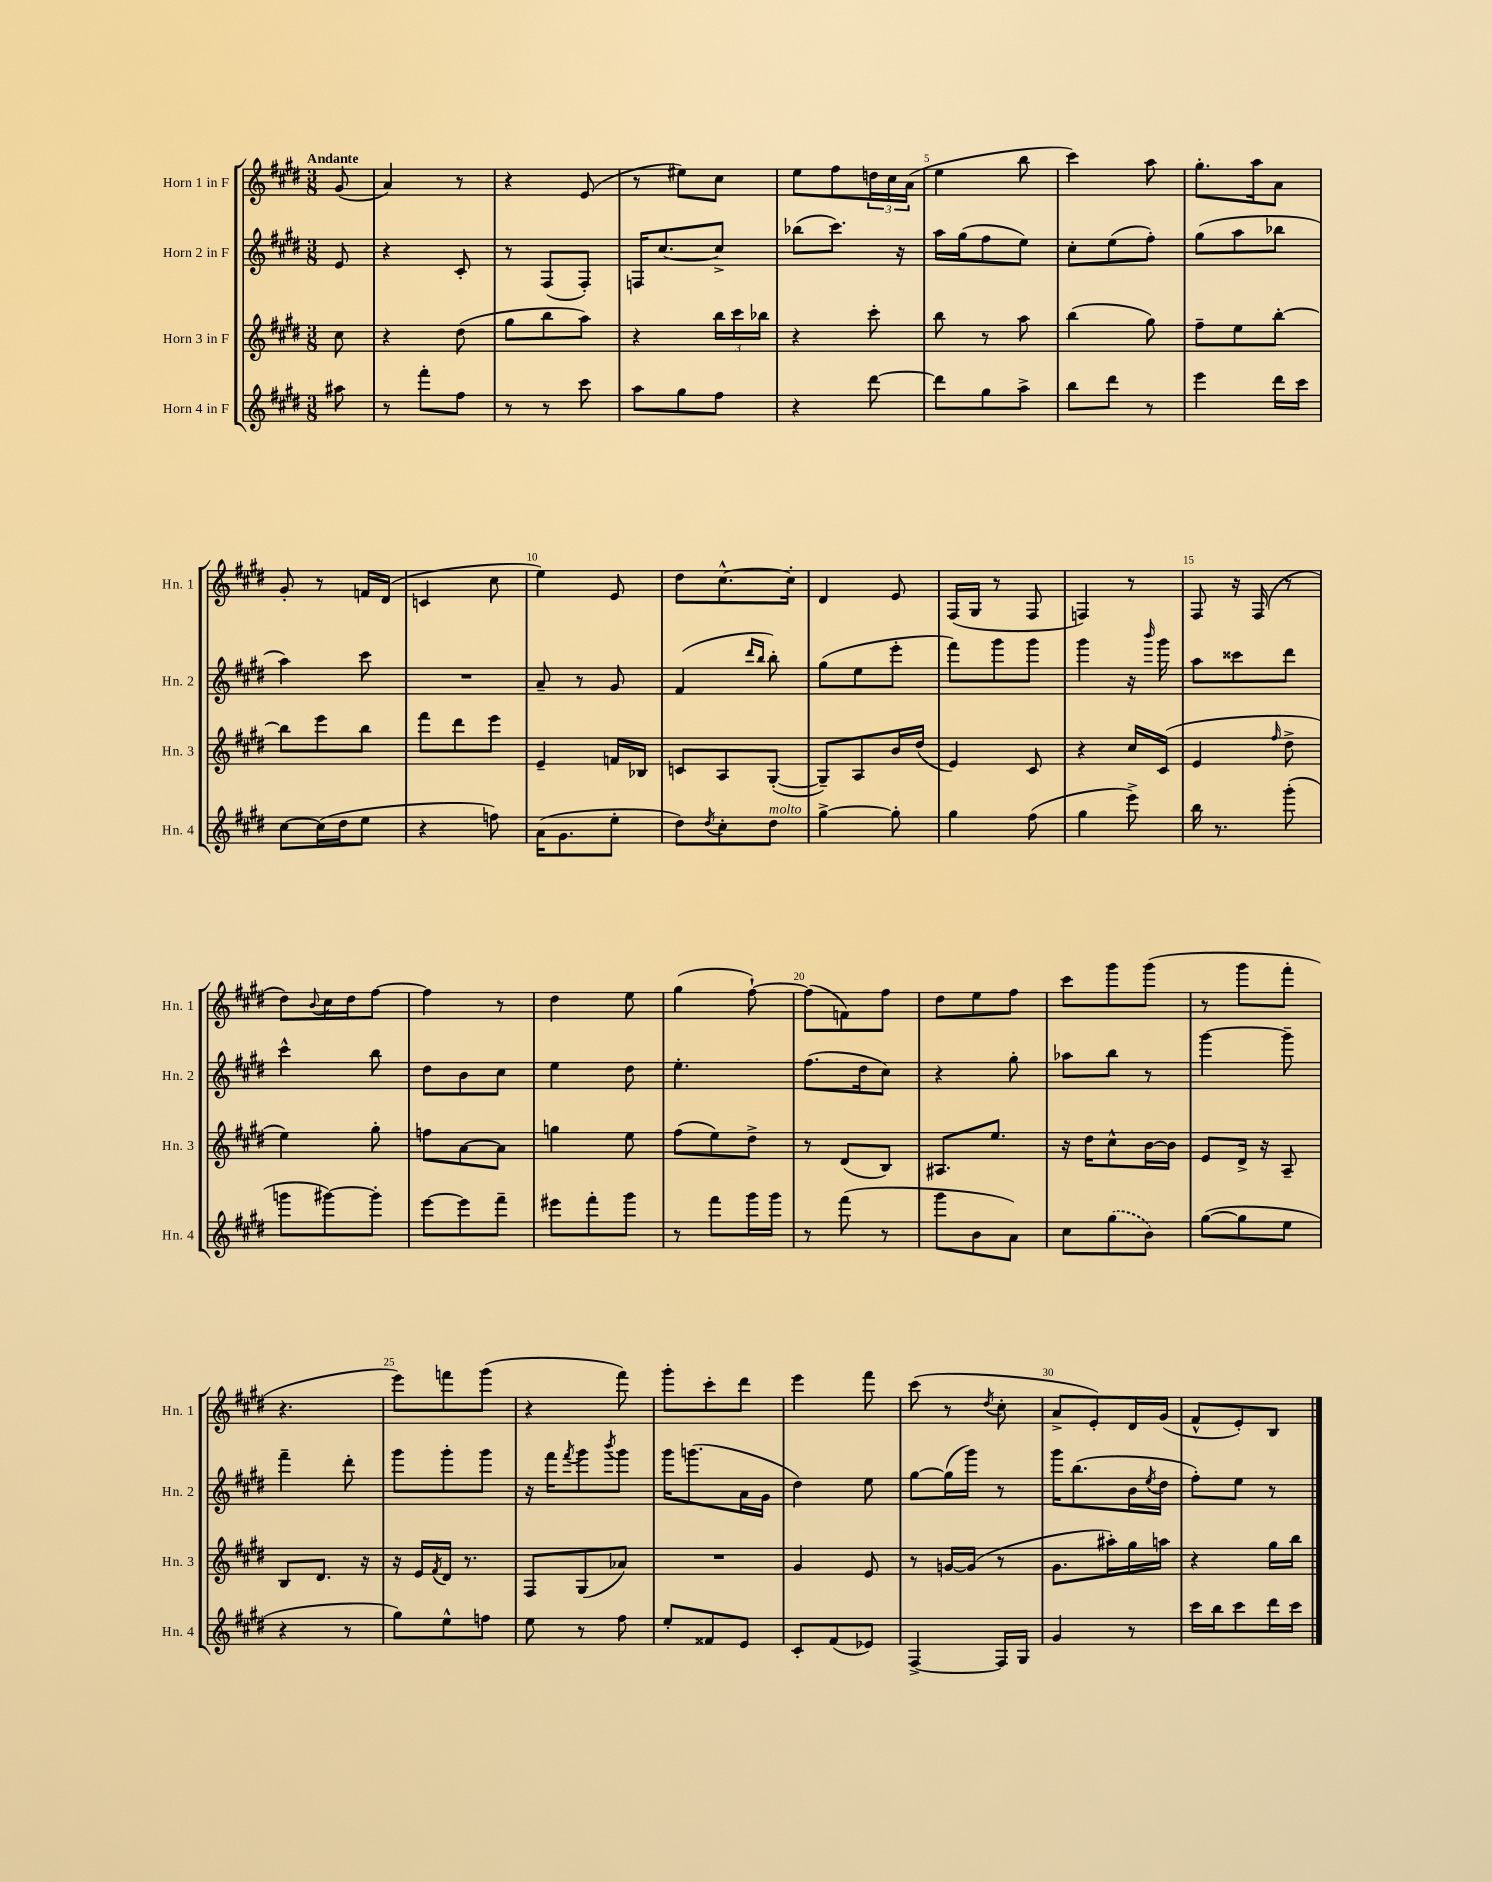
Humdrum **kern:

**kern	**kern	**kern	**kern
*part4	*part3	*part2	*part1
*staff4	*staff3	*staff2	*staff1
*I"Horn 4 in F	*I"Horn 3 in F	*I"Horn 2 in F	*I"Horn 1 in F
*I'Hn. 4	*I'Hn. 3	*I'Hn. 2	*I'Hn. 1
*clefG2	*clefG2	*clefG2	*clefG2
*k[f#c#g#d#]	*k[f#c#g#d#]	*k[f#c#g#d#]	*k[f#c#g#d#]
*M3/8	*M3/8	*M3/8	*M3/8
=	=	=	=
!	!	!	!LO:TX:a:B:t=Andante
8aa#X\	8cc#\	8e/	(8g#/
=1	=1	=1	=1
8r	4r	4r	4a/)
8fff#'\L	.	.	.
8ff#\J	(8dd#\	8c#'/	8r
=2	=2	=2	=2
8r	8gg#\L	8r	4r
8r	8bb\	(8F#/L	.
8ccc#\	8aa\J)	8F#'/J)	(8e/
=3	=3	=3	=3
8aa\L	4r	16Fn/KL	8r
.	.	[8.cc#/	.
8gg#\	.	.	8ee#X\L)
8ff#\J	24bb\LL	8cc#^/J]	8cc#\J
.	24ccc#\	.	.
.	24bb-X\JJ	.	.
=4	=4	=4	=4
4r	4r	(8bb-X\L	8ee\L
.	.	8.ccc#\J)	8ff#\
[8ddd#\	8ccc#'\	.	24ddn\L
.	.	.	24cc#\
.	.	16r	.
.	.	.	(24a\JJ
=5	=5	=5	=5
8ddd#\L]	8bb\	16aa\LL	4ee\
.	.	(16gg#\J	.
8gg#\	8r	8ff#\	.
8aa^\J	8aa\	8ee\J)	8bb\
=6	=6	=6	=6
8bb\L	(4bb\	8cc#'\L	4ccc#\)
8ddd#\J	.	(8ee\	.
8r	8gg#\)	8ff#'\J)	8aa\
=7	=7	=7	=7
4eee\	8ff#~\L	(8gg#\L	8.gg#'\L
.	8ee\	8aa\	.
.	.	.	16aa\k
16ddd#\LL	[8bb'\J	8bb-X\J	8a\J
16ccc#\JJ	.	.	.
!!LO:LB:g=z
=8	=8	=8	=8
[8cc#\L	8bb\L]	4aa\)	8g#'/
(16cc#\L]	8eee\	.	8r
16dd#\J	.	.	.
8ee\J	8bb\J	8ccc#\	16fn/LL
.	.	.	(16d#/JJ
=9	=9	=9	=9
4r	8fff#\L	4.r	4cn/
.	8ddd#\	.	.
8ffn\)	8eee\J	.	8cc#\
=10	=10	=10	=10
(16a\KL	4e~/	8a~/	4ee\)
8.g#\	.	.	.
.	.	8r	.
8ee'\J	16fn/LL	8g#/	8e/
.	16B-X/JJ	.	.
=11	=11	=11	=11
8dd#\L)	8cn/L	(4f#/	8dd#\L
8qdd#/	.	.	.
8cc#'\	8A/	.	[8.cc#^^\
.	.	16qqddd#/LL	.
.	.	16qqbb/JJ	.
!LO:TX:a:i:t=molto	!	!	!
8dd#\J	([8G#'/J	8bb'\)	.
.	.	.	16cc#'\Jk]
=12	=12	=12	=12
[4gg#^\	8G#~/L])	(8gg#\L	4d#/
.	8A/	8ee\	.
8gg#'\]	16b/L	8eee'\J	8e/
.	(16dd#/JJ	.	.
=13	=13	=13	=13
4gg#\	4e/)	8fff#\L)	(16F#/LL
.	.	.	16G#/JJ
.	.	8ggg#\	8r
(8ff#\	8c#/	8ggg#\J	8F#/
=14	=14	=14	=14
4gg#\	4r	4ggg#\	4Fn/)
8eee^\)	16cc#/LL	16r	8r
.	.	16qqbbb/	.
.	(16c#/JJ	16ggg#\	.
=15	=15	=15	=15
16bb\	4e/	8aa\L	8F#/
8.r	.	.	.
.	.	8ccc##X\	16r
.	.	.	(16F#/
.	16qqff#/	.	.
(8ggg#'\	8dd#^\	8ddd#\J	8r
!!LO:LB:g=z
=16	=16	=16	=16
8gggn\L	4ee\)	4ccc#^^\	8dd#\L)
.	.	.	8qqb/
[8ggg#X\)	.	.	16cc#\L
.	.	.	16dd#\J
8ggg#'\J]	8gg#'\	8bb\	[8ff#\J
=17	=17	=17	=17
[8eee\L	8ffn\L	8dd#\L	4ff#\]
8eee\]	[8a\	8b\	.
8fff#~\J	8a\J]	8cc#\J	8r
=18	=18	=18	=18
8eee#X\L	4ggn\	4ee\	4dd#\
8fff#'\	.	.	.
8ggg#\J	8ee\	8dd#\	8ee\
=19	=19	=19	=19
8r	(8ff#\L	4.ee'\	(4gg#\
8fff#\L	8ee\)	.	.
16ggg#\L	8dd#^\J	.	[8ff#`\)
16ggg#\JJ	.	.	.
=20	=20	=20	=20
8r	8r	(8.ff#\L	(8ff#\L]
(8fff#\	(8d#/L	.	8fn\)
.	.	16dd#\k	.
8r	8B/J)	8cc#\J)	8ff#\J
=21	=21	=21	=21
8ggg#\L	8.A#X/L	4r	8dd#\L
8b\	.	.	8ee\
.	8.ee/J	.	.
8a\J)	.	8gg#'\	8ff#\J
=22	=22	=22	=22
8cc#\L	16r	8aa-X\L	8ccc#\L
.	16dd#\KL	.	.
(8gg#\	8cc#^^\	8bb\J	8ggg#\
8b\J)	[16b\L	8r	(8ggg#\J
.	16b\JJ]	.	.
=23	=23	=23	=23
([8gg#\L	8e/L	[4ggg#\	8r
8gg#\]	16d#^/Jk	.	8ggg#\L
.	16r	.	.
8ee\J	8A~/	8ggg#~\]	8fff#'\J
!!LO:LB:g=z
=24	=24	=24	=24
4r	8B/L	4fff#~\	4.r
.	8.d#/J	.	.
8r	.	8ddd#'\	.
.	16r	.	.
=25	=25	=25	=25
8gg#\L)	16r	8ggg#\L	8eee\L)
.	16e/LL	.	.
.	8qf#/	.	.
8ee^^\	16d#/JJ	8ggg#'\	8fffn\
.	8.r	.	.
8ffn\J	.	8ggg#\J	(8ggg#\J
=26	=26	=26	=26
8ee\	8F#/L	16r	4r
.	.	16fff#\KL	.
.	.	8qfff#/	.
8r	(8G#/	8ggg#\	.
.	.	8qbbb/	.
8ff#\	8a-X/J)	8ggg#\J	8fff#\)
=27	=27	=27	=27
8ee'/L	4.r	16ggg#\KL	8ggg#'\L
.	.	(8.gggn\	.
8f##X/	.	.	8ccc#'\
8e/J	.	16a\L	8ddd#\J
.	.	16g#\JJ	.
=28	=28	=28	=28
8c#'/L	4g#/	4dd#\)	4eee\
(8f#/	.	.	.
8e-X/J)	8e/	8ee\	8fff#\
=29	=29	=29	=29
[4F#^/	8r	[8gg#\L	(8ccc#\
.	[16gn/LL	(16gg#\L]	8r
.	(16g/JJ]	16ggg#\JJ)	.
.	.	.	8qdd#/
16F#/LL]	8r	8r	8cc#'\
16G#/JJ	.	.	.
=30	=30	=30	=30
4g#/	8.g#\L	16ggg#\KL	8a^/L
.	.	(8.bb\	.
.	.	.	8e'/)
.	16aa#X'\L)	.	.
8r	16gg#\	16b\L	16d#/L
.	.	8qee/	.
.	16aan\JJ	16dd#\JJ	(16g#/JJ
=31	=31	=31	=31
16ccc#\LL	4r	8ff#'\L)	8f#^^/L
16bb\J	.	.	.
8ccc#\	.	8ee\J	8e'/)
16ddd#\L	16gg#\LL	8r	8B/J
16ccc#\JJ	16bb\JJ	.	.
==	==	==	==
*-	*-	*-	*-
